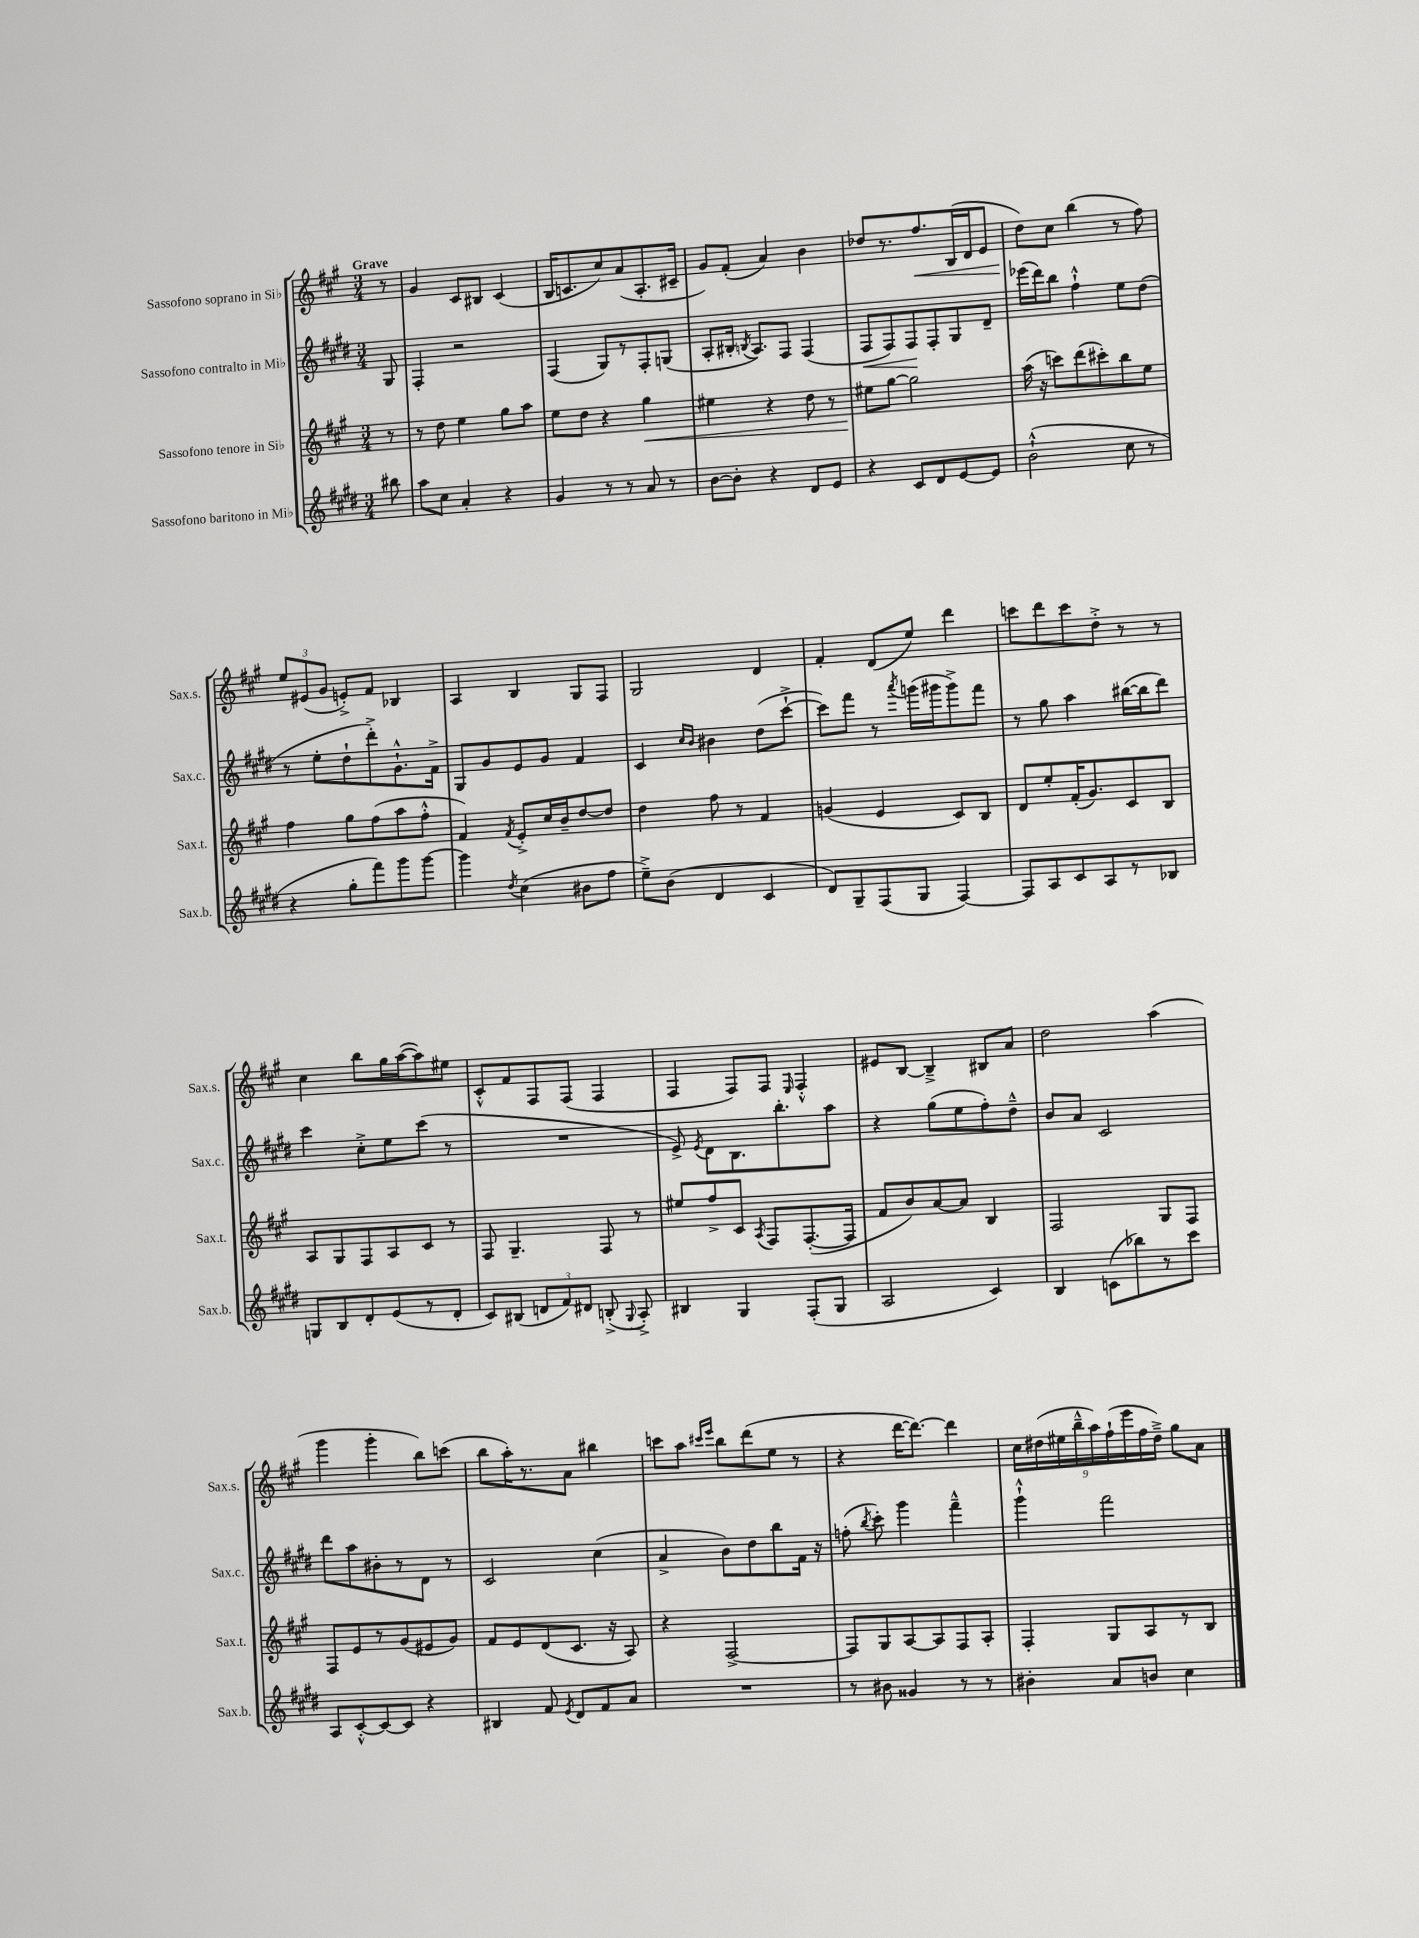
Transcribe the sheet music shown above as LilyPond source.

<<
\new StaffGroup <<
\new Staff = "s0" \with { instrumentName = "Sassofono soprano in Sib" shortInstrumentName = "Sax.s." } {
    \clef treble \key a \major \numericTimeSignature \time 3/4 \partial 8 \tempo "Grave"
    \autoBeamOff r8 |
    gis'4 cis'8[ bis8] cis'4( |
    b16[ c'8. cis''8) a'8( a8.-. cis'16]-- |
    gis'8[) fis'8]-.( a'4) b'4 |
    des''8[ r8. fis''8.\< b16( d'16 e'8] |
    d''8[\!) cis''8] b''4( r8 fis''8) |
    \tuplet 3/2 { e''8[ eis'8( gis'8] } e'8[-.->) fis'8] bes4 |
    a4 b4 gis8[ fis8] |
    gis2 d'4 |
    fis'4-. d'8[( e''8]) d'''4 |
    c'''8[ d'''8 c'''8 d''8]-.-> r8 r8 |
    cis''4 b''8[ gis''16 a''16~( a''8) eis''8] |
    cis'8[-.-^ fis'8 fis8 fis8]( fis4 |
    fis4 fis8[) fis8] \grace { e16 } fis4-.-^ |
    eis'8[ b8]~ b4---> bis8[ a'8] |
    d''2 a''4( |
    gis'''4 gis'''4-. b''8[) c'''8]( |
    b''8[ a''16-.) r8. a'8] bis''4 |
    c'''8[ a''8] \grace { cis'''16[ e'''16] } b''8[ d'''8( e''8] r8 |
    r4 d'''16[~ d'''8.]~) d'''4 |
    \tuplet 9/8 { cis''16[ dis''16( eis''16 b''16---^ a''16) fis''16-!( e'''16 fis''16 dis''16]--->) } gis''8[ a'8] \bar "|." |
}
\new Staff = "s1" \with { instrumentName = "Sassofono contralto in Mib" shortInstrumentName = "Sax.c." } {
    \clef treble \key e \major \numericTimeSignature \time 3/4 \partial 8
    \autoBeamOff gis8 |
    fis4-. r2 |
    fis4( gis8[) r8 fis8-. g8]( |
    a8[-. bis16]-. \acciaccatura { b8 } a8.[) fis8] fis4( |
    fis8[\< fis8) fis8\! fis8-. gis8 dis'8]-- |
    ees'''16[( dis'''16) b''8] fis''4-!-^ e''8[ dis''8]( |
    r8 e''8[-. dis''8-! dis'''8-.->) gis'8.-!-^ fis'16]-> |
    gis8[ gis'8 e'8 gis'8] fis'4 |
    cis'4 \grace { cis''16[ b'16] } bis'4 dis''8[( cis'''8]~-!-> |
    cis'''8[) fis'''8] r8 \acciaccatura { a'''8 } g'''16[( gis'''16 gis'''8->) fis'''8] |
    r8 gis''8 a''4 bis''16[~( bis''16 dis'''8]) |
    cis'''4 cis''8[-.-> e''8 cis'''8]( r8 |
    R2. |
    e'8->) \acciaccatura { e'8 } dis'8[ b8. b''8.-. a''8] |
    r4 gis''8[( e''8 fis''8-.) dis''8]---^ |
    b'8[ a'8] cis'2 |
    dis'''8[ a''8 bis'8-. r8 dis'8] r8 |
    cis'2 cis''4( |
    a'4-> b'8[) dis''8 b''8 fis'16] r16 |
    f''8-.( \acciaccatura { b''8 } cis'''8-.) gis'''4 fis'''4---^ |
    gis'''4-!-^ fis'''2 \bar "|." |
}
\new Staff = "s2" \with { instrumentName = "Sassofono tenore in Sib" shortInstrumentName = "Sax.t." } {
    \clef treble \key a \major \numericTimeSignature \time 3/4 \partial 8
    \autoBeamOff r8 |
    r8 d''8 e''4 gis''8[ a''8] |
    e''8[ d''8] r4 gis''4\< |
    eis''4 r4 d''8 r8 |
    eis''8[\! gis''8]~ gis''2 |
    a''16( r16 c'''8[) d'''8( cis'''8-.) b''8 e''8] |
    fis''4 gis''8[ fis''8( a''8 fis''8]-.-^ |
    fis'4) \acciaccatura { fis'8 } e'8[-.-> cis''16 b'16-- d''8~ d''8] |
    d''4 fis''8 r8 fis'4 |
    g'4( e'4 cis'8[) b8] |
    d'8[ e''8-. fis'16-.( gis'8.) cis'8 b8] |
    a8[ gis8 fis8 a8 cis'8] r8 |
    fis8 gis4.-- fis8 r8 |
    eis''8[ fis''8-> cis'8] \acciaccatura { a8 } fis8[ fis8.~-.( fis16] |
    fis'8[ b'8) a'8~ a'8] b4 |
    fis2 gis8[ fis8] |
    fis8[ e'8 r8 gis'8( eis'8 gis'8]) |
    fis'8[ e'8 d'8( cis'8.] r16 a8) |
    r4 fis2~-> |
    fis8[ gis8 a8~ a8 fis8 a8]-. |
    fis4-. gis8[ a8 r8 b8] \bar "|." |
}
\new Staff = "s3" \with { instrumentName = "Sassofono baritono in Mib" shortInstrumentName = "Sax.b." } {
    \clef treble \key e \major \numericTimeSignature \time 3/4 \partial 8
    \autoBeamOff bis''8 |
    a''8[ cis''8] a'4-. r4 |
    gis'4 r8 r8 a'8 r8 |
    b'8[~ b'8]-. r4 dis'8[ e'8] |
    r4 cis'8[ dis'8 e'8~ e'8] |
    b'2-!-^( cis''8 r8 |
    r4 gis''8[-. fis'''8) gis'''8 gis'''8]~ |
    gis'''4 \acciaccatura { dis''8 } cis''4( bis'8[ fis''8] |
    e''8[--->) b'8]( dis'4 cis'4 |
    dis'8[) gis8-- fis8( gis8] fis4~) |
    fis8[ a8 cis'8 a8 r8 bes8] |
    g8[ b8 dis'8-. e'8( r8 dis'8]-. |
    cis'8[) bis8]( \tuplet 3/2 { d'8[ fis'8) dis'8] } b8-.->( \appoggiatura { gis8 } a8-.->) |
    bis4 gis4 fis8[-.( gis8] |
    a2 cis'4) |
    b4 c'8[( bes''8) r8 cis'''8] |
    a8[ cis'8~-.-^ cis'8~ cis'8] r4 |
    bis4 fis'8 \acciaccatura { e'8 } dis'8[ fis'8 a'8] |
    R2. |
    r8 bis'8 gisis'4 r8 r8 |
    bis'4-. a'8[ b'8] cis''4 \bar "|." |
}
>>
>>
\layout { \context { \Score \remove "Bar_number_engraver" } }
